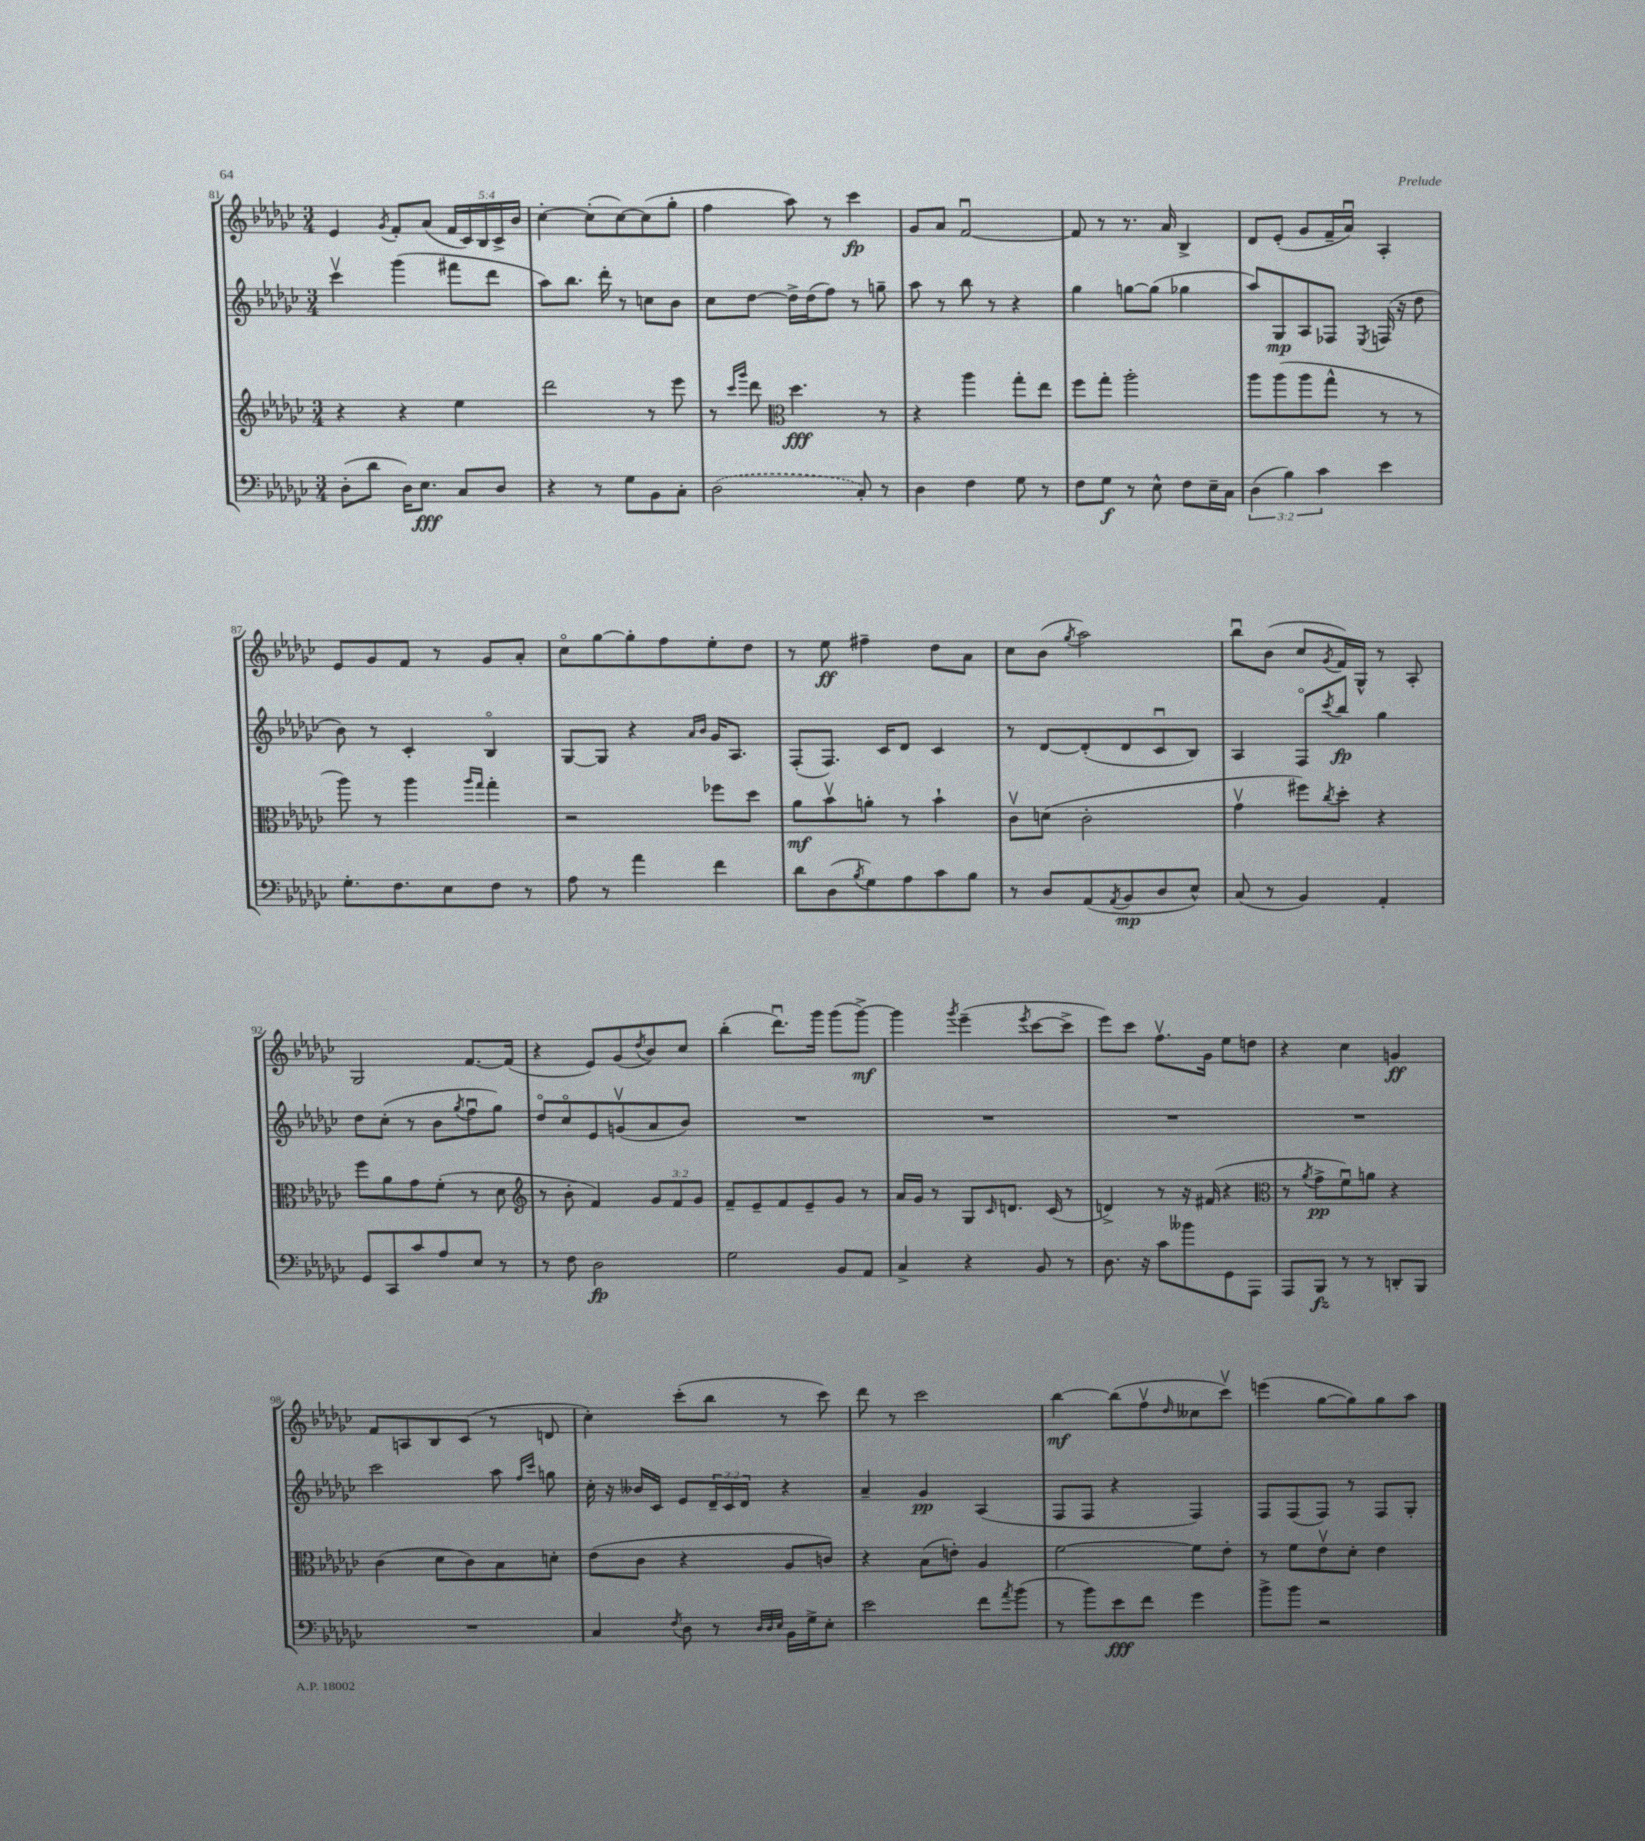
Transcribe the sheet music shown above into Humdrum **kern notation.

**kern	**kern	**kern	**kern
*staff4	*staff3	*staff2	*staff1
*clefF4	*clefG2	*clefG2	*clefG2
*k[b-e-a-d-g-c-]	*k[b-e-a-d-g-c-]	*k[b-e-a-d-g-c-]	*k[b-e-a-d-g-c-]
*M3/4	*M3/4	*M3/4	*M3/4
(8D-'\L	4r	4ccc-v\	4e-/
8d-\J	.	.	.
.	.	.	8qg-/
16D-\LK)	4r	(4ggg-\	8f'/L
8.E-\J	.	.	.
.	.	.	(8a-/J
8C-/L	4ee-\	8fff#\L	20f/LL
.	.	.	20c-/)
.	.	.	20B-/
8D-/J	.	8ddd-\J	.
.	.	.	20c-^/
.	.	.	20b-/JJ
=	=	=	=
4r	2ddd-\	8aa-\L)	[4cc-'\
.	.	8.bb-\J	.
8r	.	.	(8cc-'\]L
.	.	16ddd-'\	.
8G-\L	.	8r	[8cc-\)
8BB-\	8r	8cc\L	(8cc-\]
8C-'\J	8eee-\	8b-\J	8gg-'\J
=	=	=	=
(2D-\	8r	8cc-\L	4ff\
.	16qqccc-/LL	.	.
.	16qqggg-/JJ	.	.
.	8ddd-\	[8dd-\J	.
*	*clefC3	*	*
.	4.dd-\	16dd-^\]LL	8aa-\)
.	.	(16dd-\J	.
.	.	8ff\J)	8r
8C-'/)	.	8r	4ccc-\
8r	8r	8gg~\	.
=	=	=	=
4D-\	4r	8aa-\	8g-/L
.	.	8r	8a-/J
4F\	4aa-\	8bb-\	[2fu/
.	.	8r	.
8G-\	8gg-'\L	4r	.
8r	8ee-\J	.	.
=	=	=	=
8F\L	8ff\L	4gg-\	8f/]
8G-\J	8gg-'\J	.	8r
8r	2aa-'\	[8gg\L	8.r
8E-^^\	.	(8gg\]J	.
.	.	.	16a-/
8F\L	.	4gg-\	4B-^/
16E-~\L	.	.	.
16C-\JJ	.	.	.
=	=	=	=
(6D-\	8aa-\L	8aa-/L)	8d-/L
.	(8aa-\	8G-/	(8e-'/J
6B-\)	.	.	.
.	8aa-\	8A-/	8g-/L
6c-\	.	.	.
.	8gg-^^\J	8F-/J	16f~/L
.	.	.	16a-u/JJ)
.	.	8qE-/	.
4e-\	8r	(16F/	4A-'/
.	.	16r	.
.	8r	8dd-\	.
=	=	=	=
8.G-'\L	8aa-\)	8b-\)	8e-/L
.	8r	8r	8g-/
8.F\	.	.	.
.	4aa-\	4c-'/	8f/J
8E-\	.	.	8r
.	16qqaa-/LL	.	.
.	16qqgg-/JJ	.	.
8F\J	4gg-'\	4B-o/	8g-/L
8r	.	.	8a-'/J
=	=	=	=
8A-\	2r	[8G-/L	8cc-o\L
8r	.	8G-/]J	[8gg-\
4a-\	.	4r	8gg-'\]
.	.	.	8ff\
.	.	16qqa-/LL	.
.	.	16qqb-/JJ	.
4f\	8ff-\L	16g-/LK	8ee-'\
.	.	8.A-/J	.
.	8dd-\J	.	8dd-\J
=	=	=	=
8d-\L	8a-\L	(8F'/L	8r
(8D-\	8b-v\	8.F/J)	8ee-\
8qB-/	.	.	.
8G-\)	8a'\J	.	4ff#~\
.	.	16c-/LK	.
8A-\	8r	8d-/J	.
8c-\	4b-`\	4c-/	8dd-\L
8B-\J	.	.	8a-\J
=	=	=	=
8r	8c-v\L	8r	8cc-\L
8D-/L	(8d\J	[8d-/L	(8b-\J
.	.	.	8qgg-/
(8AA-/	2c-'\	(8d-'/]	2aa-\)
8qAA-/	.	.	.
8BB-/	.	8d-/	.
8D-/	.	8c-u/	.
8E-^^/J)	.	8B-/J)	.
=	=	=	=
(8C-/	4g-v\	4A-/	8bb-u\L
8r	.	.	(8b-\J
4BB-/)	8ff#\L)	8Fo/L	8cc-/L
.	8qcc-/	8qccc-/	8qg-/
.	8dd-'\J	8bb-/J	16f/L)
.	.	.	16G-^^/JJ
4AA-'/	4r	4gg-\	8r
.	.	.	8A-'/
=	=	=	=
8GG-/L	8ff\L	8dd-\L	2G-/
8CC-/	8a-\	(8cc-'\J	.
8c-/	8g-\	8r	.
8A-/	(8f'\J	8b-\L	.
.	.	8qgg-/	.
8E-/J	8r	8ffu\	[8.f/L
8r	8d-\	8gg-\J)	.
.	.	.	(16f/]Jk
=	=	=	=
*	*clefG2	*	*
8r	8r	8dd-o/L	4r
8F\	8b-'\	8cc-o/	.
2D-\	4f/)	8e-/	8e-/L)
.	.	(8gv/	(8g-/
.	.	.	8qdd-/
.	12g-/L	8a-/	8b-/)
.	12f/	.	.
.	.	8b-/J)	8cc-/J
.	12g-/J	.	.
=	=	=	=
2G-\	8f~/L	2.r	(4bb-'\
.	8e-~/	.	.
.	8f/	.	8.ddd-u\L)
.	8e-~/	.	.
.	.	.	16ggg-\Jk
8BB-/L	8g-/J	.	(8ggg-\L
8AA-/J	8r	.	[8ggg-^\J)
=	=	=	=
4C-^/	16a-/LL	2.r	4ggg-\]
.	16g-/JJ	.	.
.	8r	.	.
.	.	.	8qggg-/
4r	8G-/L	.	(4eee-~\
.	16qqc-/	.	.
.	8.d/J	.	.
.	.	.	8qeee-/
8BB-/	.	.	[8ccc-\L
.	(16c-/	.	.
8r	8r	.	8ccc-^\]J
=	=	=	=
8.D-\	4d^/)	2.r	8eee-\L)
.	.	.	8ccc-\J
16r	.	.	.
8c-\L	8r	.	8.ffv\L
8b--\	16r	.	.
.	(16f#/	.	16g-\Jk
8GG-\	4r	.	8ee-\L
8AAA-\J	.	.	8dd\J
=	=	=	=
*	*clefC3	*	*
8AAA-/L	8r	2.r	4r
.	8qa-/	.	.
8BBB-/J	8g-^\L	.	.
8r	8fu\)	.	4cc-\
8r	8a\J	.	.
8DD'/L	4r	.	4g/
8BBB-/J	.	.	.
=	=	=	=
2.r	(4c-\	2ccc-\	8f/L
.	.	.	8A/
.	8d-\L	.	8B-/
.	8c-\)	.	(8c-/J
.	8B-\	8aa-\	8r
.	.	16qqff/LL	.
.	.	16qqccc-/JJ	.
.	8d'\J	8gg\	8d/
=	=	=	=
4C-/	(8e-\L	16cc-'\	4cc-'\)
.	.	16r	.
.	8c-\J	16b--/LL	.
.	.	16c-/JJ	.
8qF/	.	.	.
8D-\	4r	8e-/L	(8ccc-'\L
8r	.	24d-~/L	8bb-\J
.	.	24c-/	.
.	.	24d-/JJ	.
32qqD-/LLL	.	.	.
32qqD-/	.	.	.
32qqE-/JJJ	.	.	.
16BB-\LL	8A-/L	4r	8r
16G-^\J	.	.	.
8E-'\J	8c/J)	.	8ccc-\)
=	=	=	=
2e-\	4r	4a-~/	8ddd-\
.	.	.	8r
.	(8B-\L	4g-/	2ccc-\
.	8e'\J)	.	.
8f\L	4A-/	(4A-/	.
8qa-/	.	.	.
(8b-\J	.	.	.
=	=	=	=
8r	[2f\	8F/L	[4bb-\
8b-\L)	.	8F/J	.
8e-\	.	4r	(8bb-\]L
8f\J	.	.	8ffv\
.	.	.	16qqdd-/
4g-\	8f\]L	4F/)	8cc--\
.	8e-'\J	.	8ccc-v\J)
=	=	=	=
8b-^\L	8r	8F/L	(4eee\
8b-\J	8f\L	(8F/	.
2r	8e-v\	8F/J)	[8gg-\L
.	8d-'\J	8r	8gg-\])
.	4e-\	8F/L	8gg-\
.	.	8G-'/J	8aa-\J
==	==	==	==
*-	*-	*-	*-
